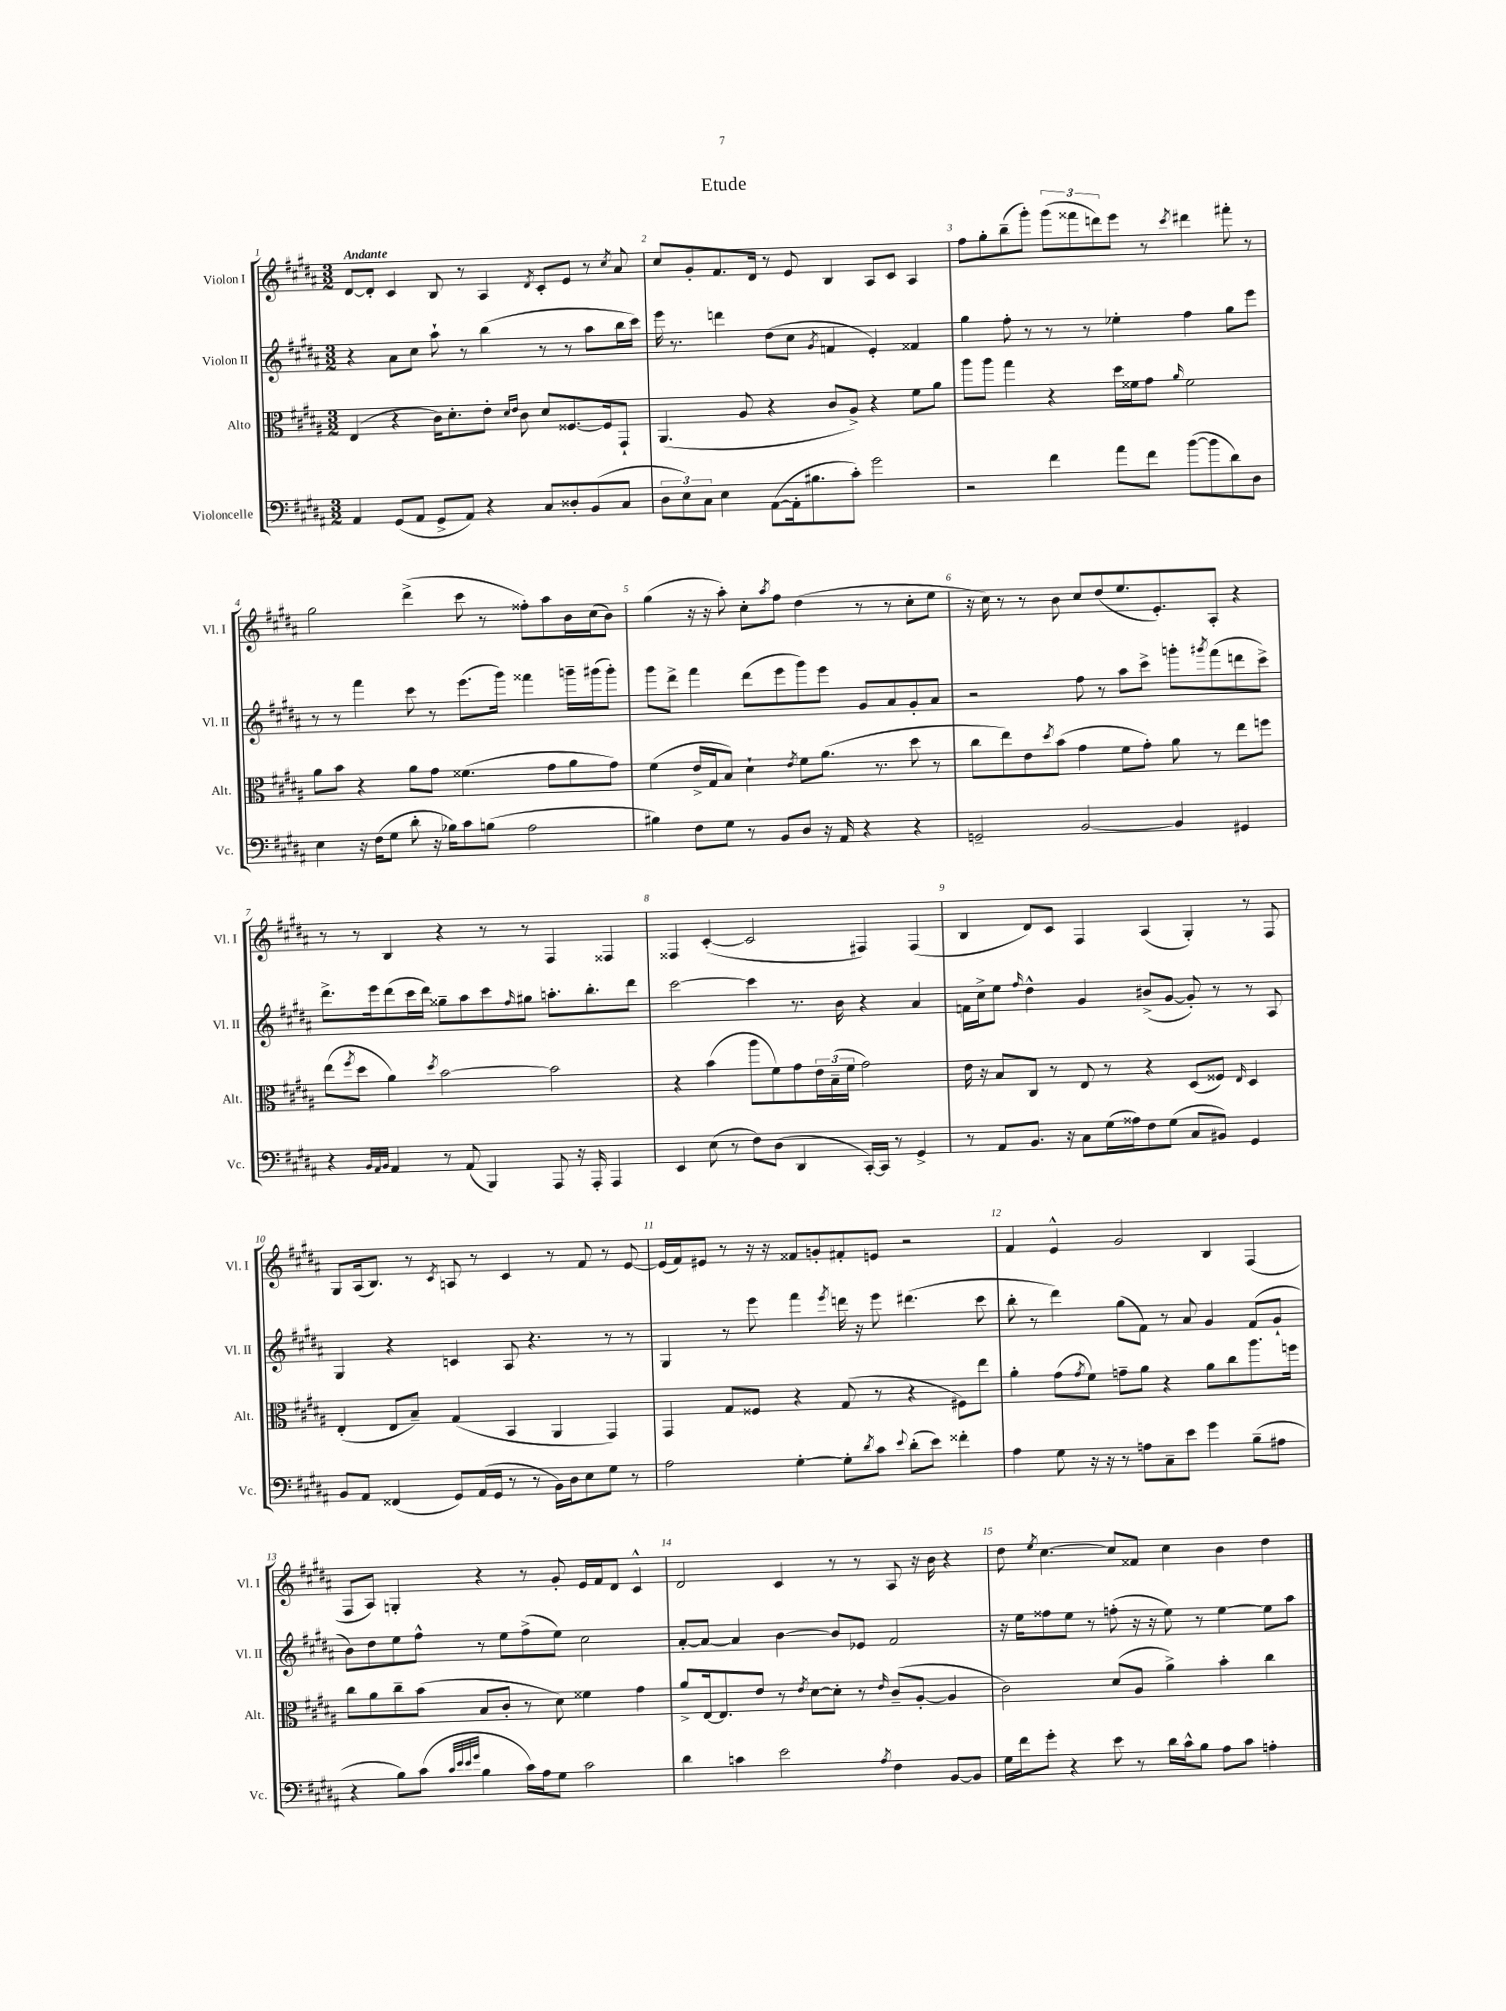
\header { title = "Etude" }
<<
\new StaffGroup <<
\new Staff = "s0" \with { instrumentName = "Violon I" shortInstrumentName = "Vl. I" } {
    \clef treble \key b \major \numericTimeSignature \time 3/2 \tempo "Andante"
    dis'8~ dis'8-. cis'4 b8 r8 ais4 \acciaccatura { dis'8 } cis'8-. e'8 r8 \acciaccatura { cis''8 } ais'8 |
    cis''8 gis'8-. fis'8. dis'16 r8 e'8 b4 ais8 cis'8 ais4 |
    fis''8 gis''8-. b''8--( gis'''8-.) \tuplet 3/2 { gis'''8( fisis'''8 d'''8) } e'''8 r8 \acciaccatura { cis'''8 } dis'''4 fis'''8-. r8 |
    gis''2 dis'''4->( cis'''8 r8 fisis''8-.) ais''8 b'16 cis''16( b'8) |
    gis''4( r16 r16 ais''8-.) cis''8-. \acciaccatura { ais''8 } fis''8 dis''4( r8 r8 cis''8-. e''8 |
    r16 cis''16) r8 r8 b'8 cis''8 dis''8( e''8. e'8.-.) ais8-. r4 |
    r8 r8 b4 r4 r8 r8 fis4 fisis4 |
    fisis4 cis'4~-.( cis'2 fis4) fis4( |
    b4 dis'8) cis'8 fis4 ais4( gis4-.) r8 fis8 |
    gis8 ais16( b8.) r8 \acciaccatura { cis'8 } a8 r8 cis'4 r8 fis'8 r8 e'8~ |
    e'16( fis'16) eis'8 r8 r16 r16 fisis'8 g'8-. fis'8-. e'8 r2 |
    fis'4 e'4-^ gis'2 b4 fis4( |
    fis8 ais8) g4-. r4 r8 gis'8-. e'16 fis'16 dis'8 cis'4-^ |
    dis'2 cis'4 r8 r8 ais8 r16 b'16 r4 |
    dis''8 \acciaccatura { e''8 } cis''4.~ cis''8 fisis'8 cis''4 b'4 dis''4 \bar "|." |
}
\new Staff = "s1" \with { instrumentName = "Violon II" shortInstrumentName = "Vl. II" } {
    \clef treble \key b \major \numericTimeSignature \time 3/2
    r4 ais'8 cis''8 ais''8-! r8 b''4( r8 r8 ais''8 b''16 cis'''16) |
    e'''16 r8. d'''4 dis''8( cis''8 \acciaccatura { gis'8 } f'4 e'4-.) fisis'4 |
    gis''4 fis''8-. r8 r8 r8 ees''4-. fis''4 gis''8 e'''8 |
    r8 r8 fis'''4 cis'''8 r8 e'''8.( gis'''16) fisis'''4 g'''16-- gis'''16( gis'''8-.) |
    gis'''8 dis'''8-> fis'''4 dis'''8( e'''8 gis'''8) e'''8 gis'8 ais'8 gis'8-. ais'8 |
    r2 fis''8 r8 ais''8 cis'''8-> g'''8-. \acciaccatura { gis'''8 } fis'''8( d'''8 cis'''8->) |
    dis'''8.-> e'''16 dis'''8( cis'''16 dis'''16) gisis''8-- ais''8 cis'''8 \grace { fis''16 } gis''8 a''8.-. b''8.-. dis'''8 |
    cis'''2~ cis'''4 r8. b'16 r4 ais'4 |
    f'16 cis''16-> e''8 \grace { fis''16 } dis''4-^ gis'4 bis'8->( gis'8~ gis'8-.) r8 r8 ais8 |
    gis4 r4 c'4 ais8 r4. r8 r8 |
    gis4 r8 e'''8 fis'''4 \acciaccatura { e'''8 } d'''16 r16 e'''8 dis'''4.( cis'''8 |
    b''8-. r8 dis'''4) gis''8( fis'8) r8 ais'8 gis'4 fis'8( gis'8-! |
    b'8) dis''8 e''8 fis''8-^ r8 e''8 fis''8->( e''8) cis''2 |
    ais'8~-. ais'8~ ais'4 b'4~ b'8 ees'8 fis'2 |
    r16 e''16 fisis''8 e''8 r8 f''8-.( r16 r16 e''8) r8 e''4~ e''8 ais''8 \bar "|." |
}
\new Staff = "s2" \with { instrumentName = "Alto" shortInstrumentName = "Alt." } {
    \clef alto \key b \major \numericTimeSignature \time 3/2
    e4( r4 cis'16) dis'8.-. e'8-. \grace { dis'16 e'16 } cis'8 dis'8 fisis8.~ fisis16 gis,8-! |
    ais,4.( ais8 r4 cis'8 ais8->) r4 fis'8 ais'8 |
    ais''8 ais''8 gis''4 r4 dis''16 fisis'16 gis'8 \grace { ais'16 } fisis'2 |
    ais'8 b'8 r4 ais'8 gis'8 fisis'4.( gis'8 ais'8 gis'8) |
    fis'4( e'16-> gis16 b8) dis'4-! \acciaccatura { e'8 } fis'8 ais'8.( r8. dis''8 r8 |
    cis''8 e''8) e'8 \acciaccatura { dis''8 } b'8( gis'4 fis'8 gis'8-.) ais'8 r8 e''8 f''8 |
    e''8( \acciaccatura { fis''8 } dis''8 ais'4) \acciaccatura { dis''8 } b'2~ b'2 |
    r4 b'4( ais''8 fis'8) gis'8 \tuplet 3/2 { e'16 b16--( fis'16 } gis'2) |
    e'16 r16 b8 cis8 r8 e8 r8 r4 dis8( fisis8) \grace { e16 } dis4 |
    e4-.( e8 b8--) gis4( b,4 ais,4 gis,4) |
    gis,4 gis8 fisis8 r4 gis8( r8 r4 fis8) e''8 |
    ais'4-. gis'8( \acciaccatura { gis'8 } fis'8) g'8-- ais'8 r4 ais'8 cis''8 ais''8. f''16 |
    cis''8 ais'8 cis''8-- b'8( b8 cis'8-. r8 dis'8) fisis'4 gis'4 |
    ais'8-> e16~ e8. e'8 r8 \acciaccatura { e'8 } dis'8~ dis'8-. r8 \grace { e'16 } cis'8--( ais8~-. ais4 |
    cis'2) dis'8( ais8 ais'4->) b'4-. cis''4 \bar "|." |
}
\new Staff = "s3" \with { instrumentName = "Violoncelle" shortInstrumentName = "Vc." } {
    \clef bass \key b \major \numericTimeSignature \time 3/2
    ais,4 gis,8( ais,8 gis,8-> ais,8) r4 cis8 disis8-. b,8( cis8 |
    \tuplet 3/2 { dis8 e8) cis8 } e4 ais,8~( ais,16-. bis8. cis'8-.) gis'2 |
    r2 fis'4 ais'8 fis'8 b'8~( b'8 dis'8) dis8 |
    e4 r16 fis16( gis8 dis'8-. r16 bes16) cis'8 b8( ais2 |
    bis4) fis8 gis8 r8 b,8 dis8 r16 ais,16 r4 r4 |
    g,2-- b,2~ b,4 gis,4 |
    r4 \grace { b,32 ais,32 b,32 } ais,4 r8 ais,8( b,,4) ais,,8 r16 ais,,16-. ais,,4 |
    e,4 e8( r8 fis8) dis8( dis,4 cis,16~-.) cis,16 r8 gis,4-> |
    r8 ais,8 b,8. r16 cis8 gis16( aisis16) fis8 gis8( cis8 bis,8) gis,4 |
    b,8 ais,8 fisis,4( gis,8) ais,16( gis,16 r8 r8 b,16) dis16 e8 gis8 r8 |
    ais2 gis4~-. gis8-. \acciaccatura { dis'8 } cis'8 \appoggiatura { e'8 } dis'8-.( e'8) fisis'4-. |
    ais4 gis8 r16 r16 r8 a8 cis8-- e'8 gis'4 b8--( ais8 |
    r4 b8) cis'8( \grace { cis'32 e'32 e'32 gis'32 } b4 cis'16) ais16 gis8 cis'2 |
    dis'4 c'4 e'2 \acciaccatura { ais8 } fis4 b,8~ b,8 |
    gis16 fis'16 gis'8-. r4 e'8 r8 dis'16 cis'16-^ b8 ais8 cis'8 a4-. \bar "|." |
}
>>
>>
\layout { \context { \Score \override BarNumber.break-visibility = ##(#f #t #t) barNumberVisibility = #all-bar-numbers-visible } }
